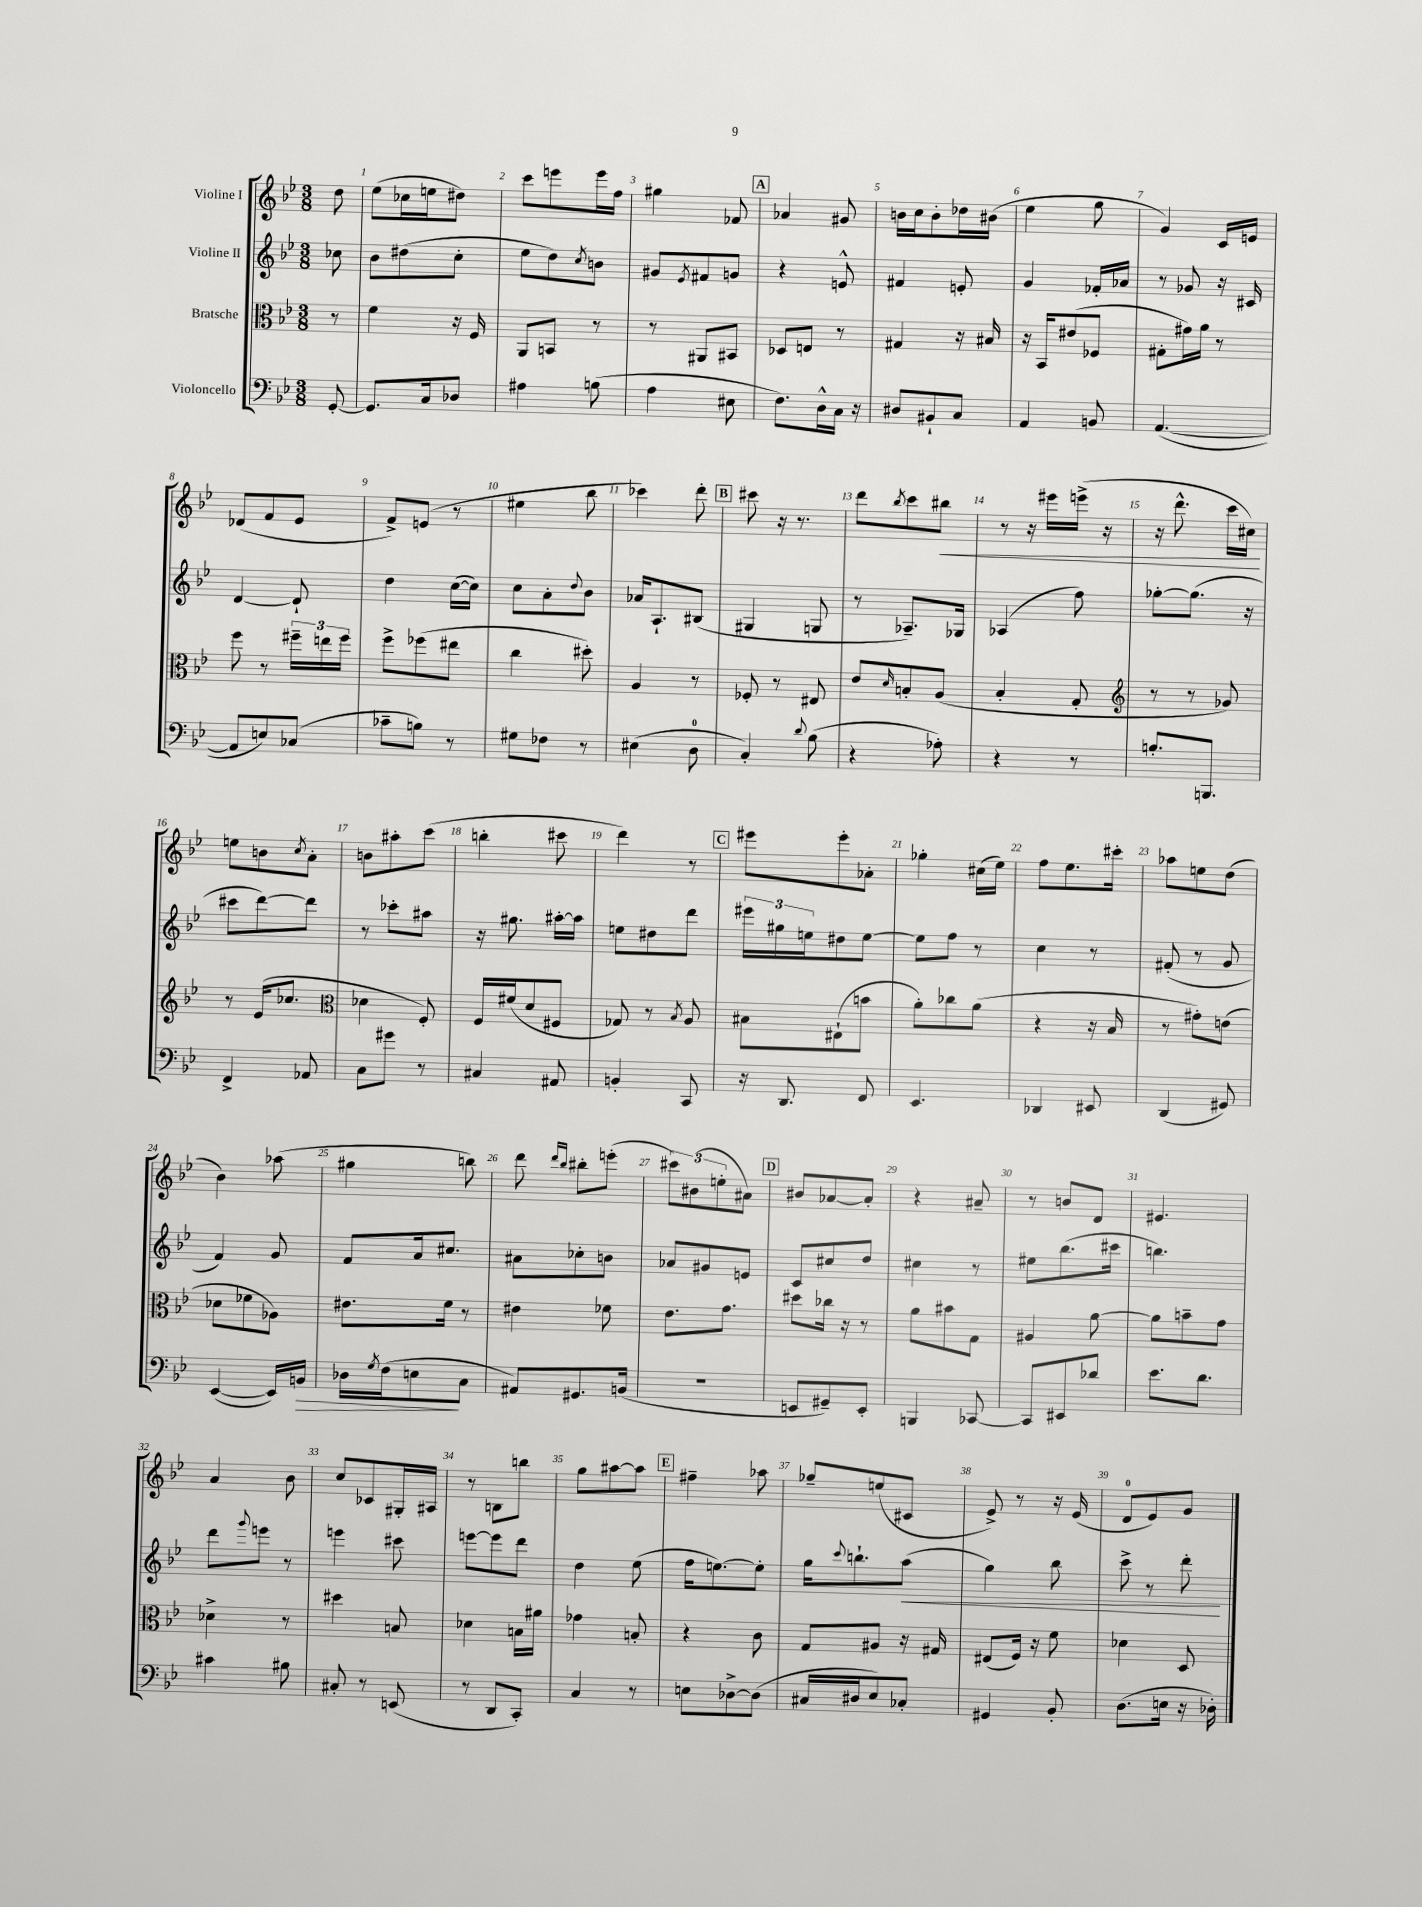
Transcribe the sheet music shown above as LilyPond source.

<<
\new StaffGroup <<
\new Staff = "s0" \with { instrumentName = "Violine I" } {
    \clef treble \key bes \major \numericTimeSignature \time 3/8 \partial 8
    d''8 |
    ees''8( ces''16 e''16 dis''8) |
    c'''8 e'''8 e'''16 f''16 |
    gis''4 fes'8 |
    \mark \markup { \box "A" } aes'4 gis'8 |
    b'16 c''16 b'8-. des''16 bis'16( |
    ees''4 g''8 |
    g'4) c'16 e'16 |
    des'8( f'8 ees'8 |
    f'8->) e'8( r8 |
    eis''4 bes''8 |
    ces'''4) d'''8-. |
    \mark \markup { \box "B" } cis'''8 r16 r8. |
    d'''8 \acciaccatura { bes''8 } c'''8 bis''8\< |
    r8 r16 eis'''16 e'''16->( r16 |
    r16 d'''8.-^ c'''16 cis''16\!) |
    e''8 b'8 \acciaccatura { c''8 } a'8-. |
    b'8 ais''8-. c'''8( |
    b''4-. cis'''8 |
    d'''4) r8 |
    \mark \markup { \box "C" } eis'''8 eis'''8-. aes'8-. |
    ges''4-. cis''16( ees''16) |
    f''8 ees''8. cis'''16-. |
    aes''8 e''8 d''8( |
    bes'4) aes''8( |
    gis''4 b''8) |
    d'''8 \grace { d'''16 bes''16 } bis''8-. e'''8-.( |
    \tuplet 3/2 { cis'''8) bis'8( e''8-. } ais'8) |
    \mark \markup { \box "D" } bis'8 aes'8~ aes'8-. |
    r4 ais'8-- |
    r8 b'8 d'8 |
    eis'4. |
    a'4 bes'8 |
    c''8 ces'8 gis16-. ais16 |
    r8 b8 b''8 |
    g''8 ais''8~ ais''8 |
    \mark \markup { \box "E" } fis''4-- aes''8 |
    ges''8-- e''8( cis'8 |
    ees'8->) r8 r16 ees'16( |
    d'8-0 ees'8) g'8 \bar "|." |
}
\new Staff = "s1" \with { instrumentName = "Violine II" } {
    \clef treble \key bes \major \numericTimeSignature \time 3/8 \partial 8
    ces''8 |
    bes'8 dis''8( c''8-. |
    ees''8 d''8) \acciaccatura { c''8 } b'8 |
    gis'8 \acciaccatura { ees'8 } fis'8 g'8 |
    \mark \markup { \box "A" } r4 e'8-^ |
    fis'4 e'8-. |
    g'4 fes'16-. aes'16 |
    r8 ges'8 r16 cis'16 |
    d'4~ d'8-! |
    d''4 c''16~( c''16) |
    c''8 a'8-. \appoggiatura { d''8 } bes'8 |
    aes'16 a8.-! bis8( |
    \mark \markup { \box "B" } gis4 g8 |
    r8 aes8.--) ges16 |
    aes4( f''8) |
    ges''8~-. ges''8.( r16 |
    cis'''8 d'''8~) d'''8 |
    r8 ces'''8-. ais''8 |
    r16 gis''8. ais''16~-. ais''16 |
    e''8 dis''8 d'''8 |
    \mark \markup { \box "C" } \tuplet 3/2 { eis'''16 gis''16 e''16 } dis''8 e''8~ |
    e''8 f''8 r8 |
    c''4 r8 |
    fis'8-.( r8 g'8 |
    f'4) g'8 |
    f'8 a'16 cis''8. |
    ais'8 ces''8-. b'8 |
    aes'8 gis'8 e'8 |
    \mark \markup { \box "D" } c'8 cis''8 d''8 |
    cis''4 r8 |
    eis''8 bes''8.( cis'''16 |
    b''4.) |
    d'''8 \appoggiatura { g'''8 } e'''8 r8 |
    e'''4 cis'''8 |
    e'''8~ e'''8 d'''8 |
    d''4 ees''8( |
    \mark \markup { \box "E" } f''16 e''8.~) e''8-. |
    g''16 \appoggiatura { c'''8 } b''8.-! a''8\<( |
    g''4) bes''8 |
    c'''8-> r8 d'''8-.\! \bar "|." |
}
\new Staff = "s2" \with { instrumentName = "Bratsche" } {
    \clef alto \key bes \major \numericTimeSignature \time 3/8 \partial 8
    r8 |
    f'4 r16 f16 |
    a,8 b,8 r8 |
    r8 ais,8 bis,8 |
    \mark \markup { \box "A" } des8 e8 r8 |
    gis4 r16 bis16 |
    r16 bes,16 eis'8( fes8 |
    gis8-. gis'16) a'16 r8 |
    f''8 r8 \tuplet 3/2 { fis''16-- e''16 fis''16 } |
    f''8-> fes''8( eis''8 |
    c''4 dis''8-.) |
    a4 r8 |
    \mark \markup { \box "B" } fes8-. r8 eis8 |
    ees'8 \grace { d'16 } b8-. a8( |
    bes4-. g8-. |
    \clef treble r8 r8 ges'8) |
    r8 ees'16( ces''8. |
    \clef alto des'4 f8-.) |
    f16 fis'16( d'8 fis8 |
    ges8) r8 \acciaccatura { bes8 } a8 |
    \mark \markup { \box "C" } bis8 eis8-!( b'8 |
    a'8-.) ces''8 a'8( |
    r4 r16 bes16 |
    r8 gis'8-.) e'8( |
    des'8 fes'8 aes8) |
    eis'8. f'16 r8 |
    eis'4 fes'8 |
    ees'8. g'8. |
    \mark \markup { \box "D" } dis''8 ces''16 r16 r8 |
    a'8 bis'8 g8 |
    ais4 a'8~ |
    a'8 b'8-- g'8 |
    des'4-> r8 |
    dis''4 b8 |
    des'4 b16 ais'16 |
    ges'4 b8-. |
    \mark \markup { \box "E" } r4 c'8 |
    g8 ais8 r16 gis16 |
    eis8( f16) r16 f'8 |
    des'4 d8 \bar "|." |
}
\new Staff = "s3" \with { instrumentName = "Violoncello" } {
    \clef bass \key bes \major \numericTimeSignature \time 3/8 \partial 8
    g,8~-. |
    g,8. c16 des8 |
    ais4 b8( |
    a4 eis8 |
    \mark \markup { \box "A" } f8.) d16-^ c16 r16 |
    dis8 bis,8-! c8 |
    a,4 b,8 |
    a,4.~( |
    a,8 e8) ces8( |
    ces'8-- b8) r8 |
    gis8 fes8 r8 |
    eis4( d8-0 |
    \mark \markup { \box "B" } c4-.) \appoggiatura { d'8 } bes8( |
    r4 aes8-.) |
    r4 r8 |
    b8.-. b,,8. |
    f,4-> aes,8 |
    c8 gis'8 r8 |
    cis4 ais,8 |
    b,4-. c,8 |
    \mark \markup { \box "C" } r16 d,8. f,8 |
    ees,4. |
    des,4 eis,8 |
    d,4( gis,8) |
    ees,4~( ees,16) b,16\> |
    des16 \acciaccatura { g8 } f16( e8\! c8 |
    ais,8) gis,8. b,16( |
    R4. |
    \mark \markup { \box "D" } e,8 gis,8--) e,8-. |
    b,,4 ces,8~ |
    ces,8 eis,8 des'8 |
    ees'8. d'8. |
    cis'4 bis8 |
    cis8-. r8 e,8( |
    r8 d,8 c,8-.) |
    c4 r8 |
    \mark \markup { \box "E" } e8 des8~-> des8( |
    cis16 dis16 ees8) ces8-. |
    gis,4 bes,8-. |
    d8.( e16 r16 des16-.) \bar "|." |
}
>>
>>
\layout { \context { \Score \override BarNumber.break-visibility = ##(#f #t #t) barNumberVisibility = #all-bar-numbers-visible } }
